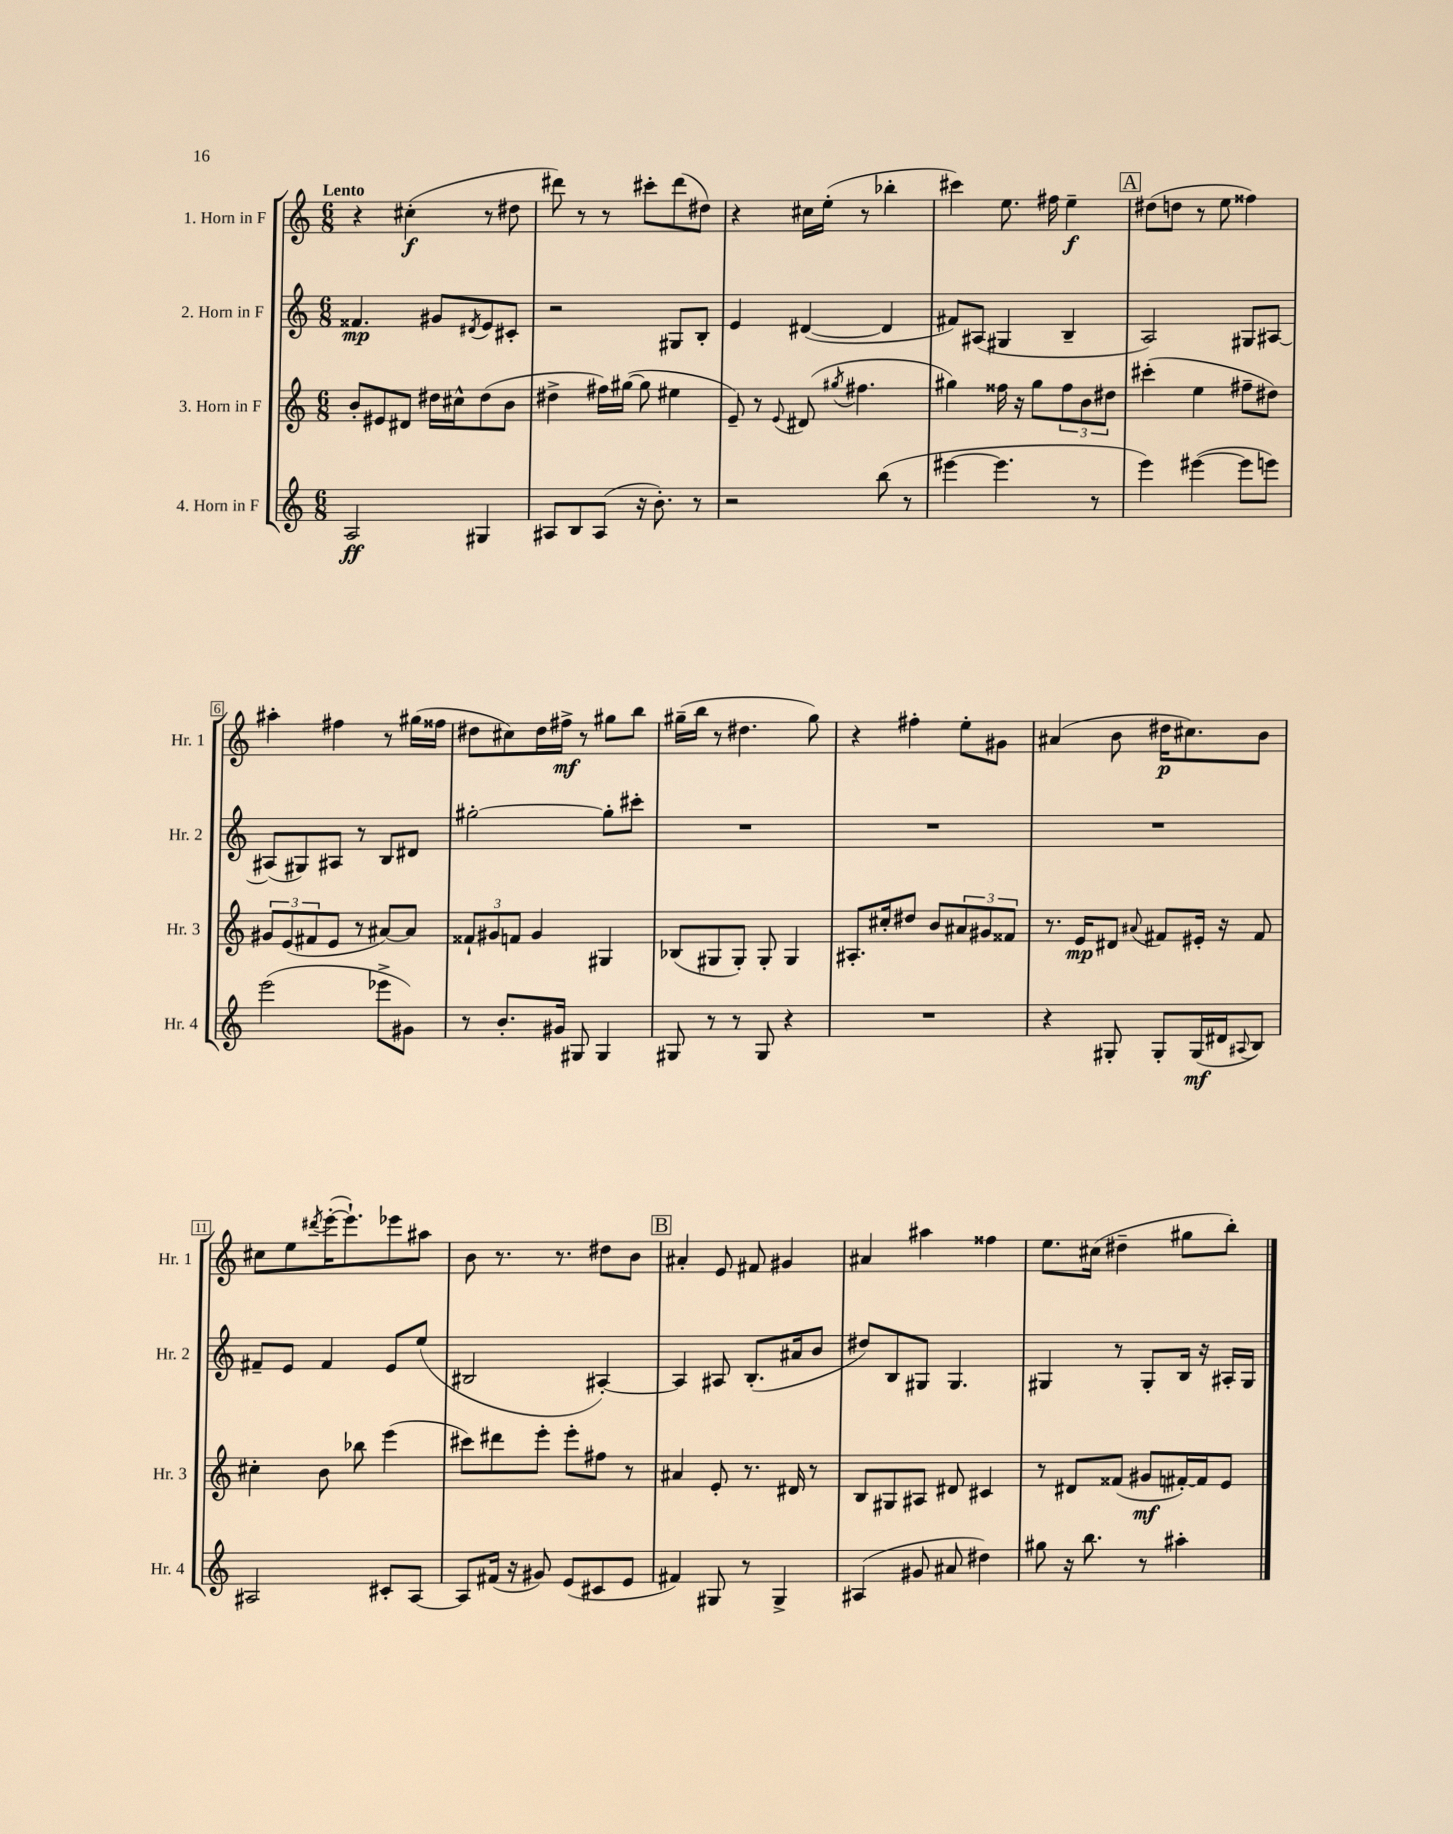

**kern	**dynam	**kern	**dynam	**kern	**dynam	**kern	**dynam
*part4	*part4	*part3	*part3	*part2	*part2	*part1	*part1
*staff4	*staff4	*staff3	*staff3	*staff2	*staff2	*staff1	*staff1
*I"4. Horn in F	*	*I"3. Horn in F	*	*I"2. Horn in F	*	*I"1. Horn in F	*
*I'Hr. 4	*	*I'Hr. 3	*	*I'Hr. 2	*	*I'Hr. 1	*
*clefG2	*	*clefG2	*	*clefG2	*	*clefG2	*
*k[]	*	*k[]	*	*k[]	*	*k[]	*
*M6/8	*	*M6/8	*	*M6/8	*	*M6/8	*
=1	=1	=1	=1	=1	=1	=1	=1
!	!	!	!	!	!	!LO:TX:a:B:t=Lento	!
2A/	ff	8b'/L	.	4.f##X/	mp	4r	.
.	.	8e#X/	.	.	.	.	.
.	.	8d#X/J	.	.	.	(4cc#X'\	f
.	.	16dd#X\LL	.	8g#X/L	.	.	.
.	.	16cc#X^^\J	.	.	.	.	.
.	.	.	.	8qd#X/	.	.	.
4G#X/	.	(8dd#\	.	8e/	.	8r	.
.	.	8b\J	.	8c#X'/J	.	8dd#X\	.
=2	=2	=2	=2	=2	=2	=2	=2
8A#X/L	.	4dd#X^\	.	2r	.	8ddd#X\)	.
8B/	.	.	.	.	.	8r	.
(8A#/J	.	16ff#X\LL)	.	.	.	8r	.
.	.	([16gg#X\JJ	.	.	.	.	.
16r	.	8gg#\]	.	.	.	8ccc#X'\L	.
8.b'\)	.	.	.	.	.	.	.
.	.	4ee#X\	.	8G#X/L	.	(8ddd#\	.
8r	.	.	.	8B'/J	.	8dd#X\J)	.
=3	=3	=3	=3	=3	=3	=3	=3
2r	.	8e~/)	.	4e/	.	4r	.
.	.	8r	.	.	.	.	.
.	.	8qqe/	.	.	.	.	.
.	.	(8d#X/	.	([4d#X/	.	16cc#X\LL	.
.	.	.	.	.	.	(16ee'\JJ	.
.	.	8qgg#X/	.	.	.	.	.
.	.	4.ff#X\	.	.	.	8r	.
(8bb\	.	.	.	4d#/]	.	4bb-X'\	.
8r	.	.	.	.	.	.	.
=4	=4	=4	=4	=4	=4	=4	=4
[4eee#X\	.	4gg#X\)	.	8f#X/L)	.	4ccc#X\)	.
.	.	.	.	(8A#X/J	.	.	.
4.eee#\]	.	16ff##X\	.	4G#X/	.	8.ee\	.
.	.	16r	.	.	.	.	.
.	.	8gg#\L	.	.	.	.	.
.	.	.	.	.	.	16ff#X\	.
.	.	12ff##\	.	4B~/	.	4ee~\	f
.	.	12b\	.	.	.	.	.
8r	.	.	.	.	.	.	.
.	.	12dd#X\J	.	.	.	.	.
!!LO:REH:place=s1:t=A
=5	=5	=5	=5	=5	=5	=5	=5
4eee\)	.	(4ccc#X'\	.	2A/)	.	(8dd#X\L	.
.	.	.	.	.	.	8ddn\J	.
([4eee#X\	.	4ee\	.	.	.	8r	.
.	.	.	.	.	.	8ee\	.
8eee#\L]	.	8ff#X~\L	.	8G#X/L	.	4ff##X\)	.
8eeen\J)	.	8dd#X\J)	.	[8A#X/J	.	.	.
!!LO:LB:g=z
=6	=6	=6	=6	=6	=6	=6	=6
(2eee\	.	12g#X/L	.	(8A#X/L]	.	4aa#X'\	.
.	.	(12e/	.	.	.	.	.
.	.	.	.	8G#X/)	.	.	.
.	.	12f#X/	.	.	.	.	.
.	.	8e/J	.	8A#X/J	.	4ff#X\	.
.	.	8r	.	8r	.	.	.
8eee-X^\L	.	[8a#X/L)	.	8B/L	.	8r	.
8g#X\J)	.	8a#/J]	.	8d#X/J	.	(16gg#X\LL	.
.	.	.	.	.	.	16ff##X\JJ	.
=7	=7	=7	=7	=7	=7	=7	=7
8r	.	12f##X`/L	.	[2gg#X'\	.	8dd#X\L	.
.	.	12g#X/	.	.	.	.	.
8.b'/L	.	.	.	.	.	8cc#X\)	.
.	.	12fn/J	.	.	.	.	.
.	.	4g#/	.	.	.	16dd#\L	.
16g#X/Jk	.	.	.	.	.	16ff#X^\JJ	mf
8G#X/	.	.	.	.	.	8r	.
4G#/	.	4G#X/	.	8gg#'\L]	.	8gg#X\L	.
.	.	.	.	8ccc#X'\J	.	8bb\J	.
=8	=8	=8	=8	=8	=8	=8	=8
8G#X/	.	(8B-X/L	.	2.r	.	(16gg#X~\LL	.
.	.	.	.	.	.	16bb\JJ	.
8r	.	8G#X/	.	.	.	8r	.
8r	.	8G#'/J)	.	.	.	4.dd#X\	.
8G#/	.	8G#'/	.	.	.	.	.
4r	.	4G#/	.	.	.	.	.
.	.	.	.	.	.	8gg#\)	.
=9	=9	=9	=9	=9	=9	=9	=9
2.r	.	8.A#X'/L	.	2.r	.	4r	.
.	.	16cc#X'/k	.	.	.	.	.
.	.	8dd#X/J	.	.	.	4ff#X'\	.
.	.	8b/L	.	.	.	.	.
.	.	12a#X/	.	.	.	8ee'\L	.
.	.	12g#X/	.	.	.	.	.
.	.	.	.	.	.	8g#X\J	.
.	.	12f##X/J	.	.	.	.	.
=10	=10	=10	=10	=10	=10	=10	=10
4r	.	8.r	.	2.r	.	(4a#X/	.
.	.	16e/KL	mp	.	.	.	.
8G#X'/	.	8d#X/J	.	.	.	8b\	.
.	.	8qqa#X/	.	.	.	.	.
8G#'/L	.	8f#X/L	.	.	.	16dd#X\KL	p
.	.	.	.	.	.	8.cc#X\)	.
(16G#/L	mf	16e#X'/Jk	.	.	.	.	.
16d#X/J	.	16r	.	.	.	.	.
8qqA#X/	.	.	.	.	.	.	.
8B/J)	.	8f#/	.	.	.	8b\J	.
!!LO:LB:g=z
=11	=11	=11	=11	=11	=11	=11	=11
2A#X/	.	4cc#X'\	.	8f#X~/L	.	8cc#X\L	.
.	.	.	.	8e/J	.	8ee\	.
.	.	.	.	.	.	8qddd#X/	.
.	.	8b\	.	4f#/	.	([16eee'\K	.
.	.	.	.	.	.	8.eee`\])	.
.	.	8bb-X\	.	.	.	.	.
8c#X'/L	.	(4eee\	.	8e/L	.	8eee-X\	.
[8A#/J	.	.	.	(8ee/J	.	8aa#X\J	.
=12	=12	=12	=12	=12	=12	=12	=12
8A#/L]	.	8ccc#X\L)	.	2B#X/	.	8b\	.
(16f#X/Jk	.	8ddd#X\	.	.	.	8.r	.
16r	.	.	.	.	.	.	.
8g#X/)	.	8eee'\J	.	.	.	.	.
.	.	.	.	.	.	8.r	.
(8e/L	.	8eee'\L	.	.	.	.	.
8c#X/	.	8ff#X\J	.	[4A#X'/)	.	8dd#X\L	.
8e/J	.	8r	.	.	.	8b\J	.
!!LO:REH:place=s1:t=B
=13	=13	=13	=13	=13	=13	=13	=13
4f#X/)	.	4a#X/	.	4A#/]	.	4a#X'/	.
8G#X/	.	8e'/	.	8A#X/	.	8e/	.
8r	.	8.r	.	(8.B'/L	.	8f#X/	.
4G#^/	.	.	.	.	.	4g#X/	.
.	.	16d#X/	.	16a#X/k	.	.	.
.	.	8r	.	8b/J	.	.	.
=14	=14	=14	=14	=14	=14	=14	=14
(4A#X/	.	8B/L	.	8dd#X/L)	.	4a#X/	.
.	.	8G#X/	.	8B/	.	.	.
8g#X/	.	8A#X/J	.	8G#X/J	.	4aa#X\	.
8a#X/	.	8d#X/	.	4.G#/	.	.	.
4dd#X\)	.	4c#X/	.	.	.	4ff##X\	.
=15	=15	=15	=15	=15	=15	=15	=15
8gg#X\	.	8r	.	4G#X/	.	8.ee\L	.
16r	.	8d#X/L	.	.	.	.	.
8.bb\	.	.	.	.	.	(16cc#X\Jk	.
.	.	(8f##X/J	.	8r	.	4dd#X~\	.
8r	.	8g#X/L	mf	8G#'/L	.	.	.
4aa#X'\	.	[16f#X'/L)	.	16B/Jk	.	8gg#X\L	.
.	.	16f#/J]	.	16r	.	.	.
.	.	8e/J	.	16A#X'/LL	.	8bb'\J)	.
.	.	.	.	16G#/JJ	.	.	.
==	==	==	==	==	==	==	==
*-	*-	*-	*-	*-	*-	*-	*-
